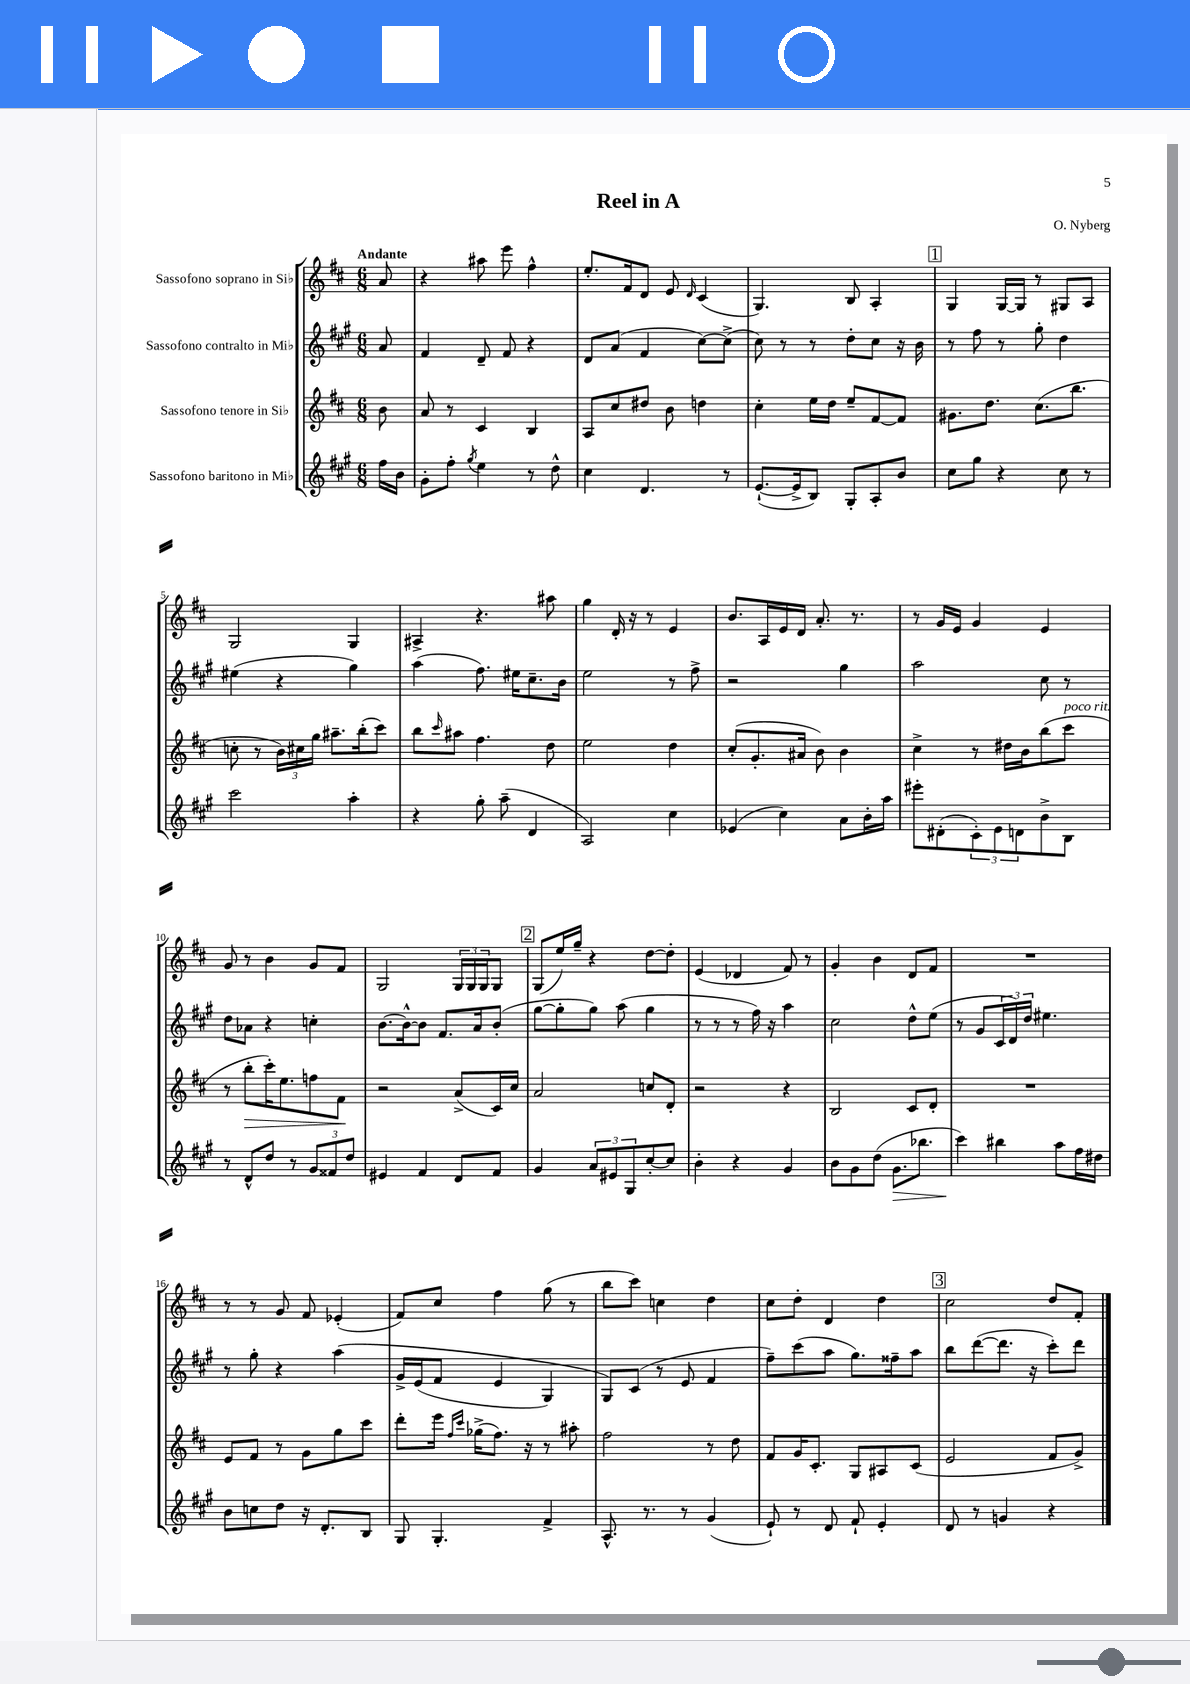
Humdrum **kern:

**kern	**kern	**kern	**kern
*staff4	*staff3	*staff2	*staff1
*clefG2	*clefG2	*clefG2	*clefG2
*k[f#c#g#]	*k[f#c#]	*k[f#c#g#]	*k[f#c#]
*M6/8	*M6/8	*M6/8	*M6/8
16ff#	8b	8a	8a
16b	.	.	.
=	=	=	=
8g#'	8a	4f#	4r
8ff#'	8r	.	.
8qgg#	.	.	.
4ee	4c#	8d~	8aa#
.	.	8f#	8eee
8r	4B	4r	4ff#^^
8dd^^	.	.	.
=	=	=	=
4cc#	8A	8d	8.ee'
.	8cc#	(8a	.
.	.	.	16f#
4.d	8dd#	4f#	8d
.	8b	.	8e
.	.	.	16qqd
.	4dd	[8cc#)	(4c#
8r	.	(8cc#^]	.
=	=	=	=
([8.e`	4cc#'	8cc#)	4.G)
.	.	8r	.
16e^]	.	.	.
8B)	16ee	8r	.
.	16dd	.	.
8G#'	8ee~	8dd'	8B
8A'	[8f#	8cc#	4A'
8b	8f#]	16r	.
.	.	16b	.
=	=	=	=
8cc#	8.g#	8r	4G
8gg#	.	8ff#	.
.	8.dd	.	.
4r	.	8r	[16G
.	.	.	16G]
.	(8.cc#	8gg#'	8r
8cc#	.	4dd	8G#
.	8.bb	.	.
8r	.	.	8A
=	=	=	=
2ccc#	8cc'	(4ee#	2G
.	8r	.	.
.	24b)	4r	.
.	24cc#	.	.
.	24gg	.	.
.	8.aa#~	.	.
4aa'	.	4gg#)	4G
.	(16bb'	.	.
.	8ccc#)	.	.
=	=	=	=
4r	8bb	(4aa	4A#^
.	16qqccc#	.	.
.	8aa#	.	.
8gg#'	4.ff#	8.ff#)	4.r
(8aa~	.	.	.
.	.	16ee#	.
4d	.	8.cc#~	.
.	8dd	.	8aa#
.	.	16b	.
=	=	=	=
2A)	2ee	2ee	4gg
.	.	.	16d'
.	.	.	16r
.	.	.	8r
4cc#	4dd	8r	4e
.	.	8ff#^	.
=	=	=	=
(4e-	(8cc#'	2r	8.b
.	8.g'	.	.
.	.	.	16A
4cc#)	.	.	16e
.	16a#	.	16d
.	8b)	.	8.a'
8a	4b	4gg#	.
.	.	.	8.r
16b'	.	.	.
16aa	.	.	.
=	=	=	=
8eee#'	4cc#^	2aa	8r
(8d#'	.	.	16g
.	.	.	16e
12c#')	8r	.	4g
12e	.	.	.
.	16dd#	.	.
12d	.	.	.
.	16b	.	.
8b^	(8bb	8cc#	4e
8B	8ccc#	8r	.
=	=	=	=
8r	8r	8dd	8g
8d^^	8bb'	8a-	8r
8dd	16ccc#')	4r	4b
.	8.ee	.	.
8r	.	.	.
12g#	8ff	4cc'	8g
12f##	.	.	.
.	8f#	.	8f#
12dd	.	.	.
=	=	=	=
4e#	2r	[8.b	2G
.	.	16b^^_	.
4f#	.	8b]	.
.	.	8.f#	.
8d	(8a^	.	24G
.	.	.	24G
.	.	16a	.
.	.	.	24G
8f#	16c#)	(8b'	8G
.	16cc#	.	.
=	=	=	=
4g#	2a	[8gg#	(8G
.	.	8gg#']	16ee)
.	.	.	16gg~
12a	.	8gg#)	4r
12e#	.	.	.
.	.	(8aa	.
12G#	.	.	.
[8cc#'	8cc	4gg#	[8dd
8cc#]	8d'	.	8dd']
=	=	=	=
4b'	2r	8r	(4e
.	.	8r	.
4r	.	8r	4d-
.	.	16ff#)	.
.	.	16r	.
4g#	4r	4aa	8f#)
.	.	.	8r
=	=	=	=
8b	2B	2cc#	4g'
8g#	.	.	.
(8dd	.	.	4b
8.g#	.	.	.
.	8c#	8dd^^	8d
8.bb-	.	.	.
.	8d'	(8ee	8f#
=	=	=	=
4ccc#)	2.r	8r	2.r
.	.	8g#	.
4bb#	.	24c#	.
.	.	24d)	.
.	.	24dd	.
.	.	4.ee#	.
8aa	.	.	.
16ff#	.	.	.
16dd#	.	.	.
=	=	=	=
8b	8e	8r	8r
8cc	8f#	8gg#'	8r
8dd	8r	4r	8g
16r	8g	.	8f#
8.d'	.	.	.
.	8gg	&(4aa	(4e-'
8B	8ccc#	.	.
=	=	=	=
8G#	8ddd'	16g#^	8f#)
.	.	(16e	.
4.G#'	16eee	8f#	8cc#
.	16qqff#	.	.
.	16qqccc#	.	.
.	(16gg-^	.	.
.	8.ff#)	4e	4ff#
.	16r	.	.
4f#^	8r	4G#)	(8gg
.	8aa#'	.	8r
=	=	=	=
8.A^^	2ff#	8G#&)	8bb
.	.	(8c#	8ccc#)
8.r	.	.	.
.	.	8r	4cc
8r	.	8e	.
(4g#	8r	4f#	4dd
.	8dd	.	.
=	=	=	=
8e`)	8f#	8ff#~)	8cc#
8r	16g	(8ccc#	8dd'
.	8.c#'	.	.
8d	.	8aa	4d
8f#`	8G	8.gg#)	.
4e'	8A#	.	4dd
.	.	16ff##~	.
.	(8c#	8aa	.
=	=	=	=
8d	2e	8bb	2cc#
8r	.	([8ddd	.
4g	.	8.ddd]	.
.	.	16r	.
4r	8f#	8ccc#')	8dd
.	8g^)	8ddd	8f#'
==	==	==	==
*-	*-	*-	*-
